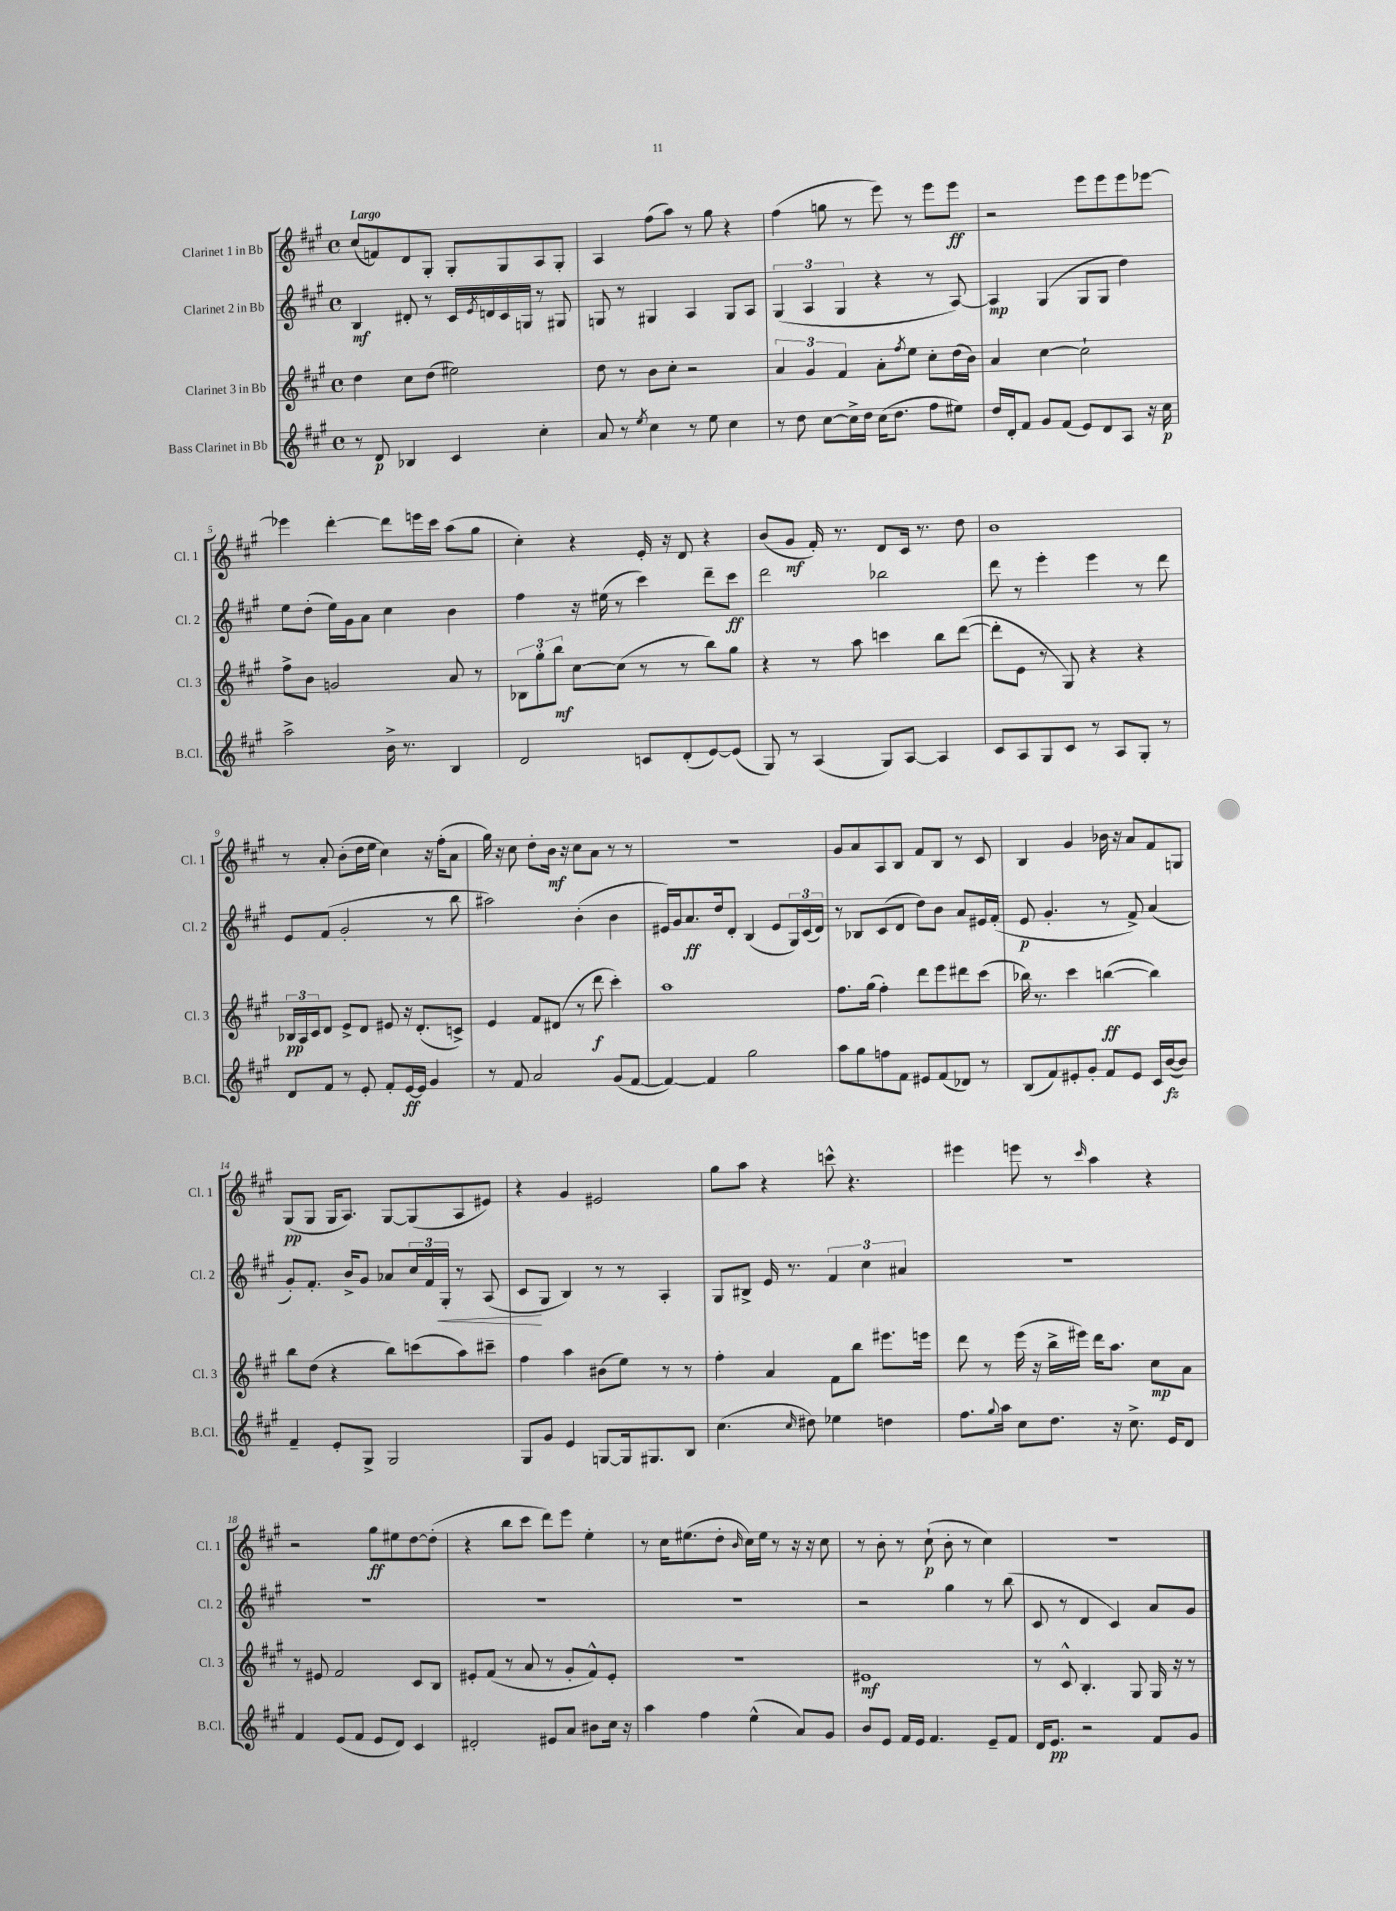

**kern	**dynam	**kern	**dynam	**kern	**dynam	**kern	**dynam
*part4	*part4	*part3	*part3	*part2	*part2	*part1	*part1
*staff4	*staff4	*staff3	*staff3	*staff2	*staff2	*staff1	*staff1
*I"Bass Clarinet in Bb	*	*I"Clarinet 3 in Bb	*	*I"Clarinet 2 in Bb	*	*I"Clarinet 1 in Bb	*
*I'B.Cl.	*	*I'Cl. 3	*	*I'Cl. 2	*	*I'Cl. 1	*
*clefG2	*	*clefG2	*	*clefG2	*	*clefG2	*
*k[f#c#g#]	*	*k[f#c#g#]	*	*k[f#c#g#]	*	*k[f#c#g#]	*
*M4/4	*	*M4/4	*	*M4/4	*	*M4/4	*
*met(c)	*	*met(c)	*	*met(c)	*	*met(c)	*
=1	=1	=1	=1	=1	=1	=1	=1
!	!	!	!	!	!	!LO:TX:a:B:t=Largo	!
8r	.	4dd\	.	4B/	mf	(8cc#/L	.
8d/	p	.	.	.	.	8fn/)	.
4B-X/	.	8cc#\L	.	8d#X'/	.	8d/	.
.	.	(8dd\J	.	8r	.	8G#'/J	.
4c#/	.	2ee#X\)	.	16c#/LL	.	8G#'/L	.
.	.	.	.	8qe/	.	.	.
.	.	.	.	16dn/	.	.	.
.	.	.	.	16c#/	.	8G#/	.
.	.	.	.	16Gn/JJ	.	.	.
4cc#'\	.	.	.	8r	.	8A/	.
.	.	.	.	8G#X/	.	8G#'/J	.
=2	=2	=2	=2	=2	=2	=2	=2
8a/	.	8dd\	.	8Gn/	.	4A/	.
8r	.	8r	.	8r	.	.	.
8qee/	.	.	.	.	.	.	.
4cc#\	.	8b\L	.	4G#X/	.	(8ff#\L	.
.	.	8cc#'\J	.	.	.	8aa\J)	.
8r	.	2r	.	4A/	.	8r	.
8ee\	.	.	.	.	.	8gg#\	.
4cc#\	.	.	.	8G#/L	.	4r	.
.	.	.	.	8A/J	.	.	.
=3	=3	=3	=3	=3	=3	=3	=3
8r	.	6a/	.	(6G#/	.	(4ff#\	.
8dd\	.	.	.	.	.	.	.
.	.	6g#/	.	6A/	.	.	.
[8cc#\L	.	.	.	.	.	8ggn\	.
.	.	6f#/	.	6G#/	.	.	.
16cc#^\L]	.	.	.	.	.	8r	.
16dd\JJ	.	.	.	.	.	.	.
(16cc#\KL	.	8a'\L	.	4r	.	8eee\)	.
8.dd\J	.	.	.	.	.	.	.
.	.	8qff#/	.	.	.	.	.
.	.	8ee\J	.	.	.	8r	.
8ff#\L	.	8cc#'\L	.	8r	.	8eee\L	.
8ee#X\J)	.	(16dd\L	.	[8A/)	.	8eee\J	ff
.	.	16b\JJ)	.	.	.	.	.
=4	=4	=4	=4	=4	=4	=4	=4
16dd/LL	.	4a/	.	4A/]	mp	2r	.
16d'/J	.	.	.	.	.	.	.
8f#/J	.	.	.	.	.	.	.
8g#/L	.	[4cc#\	.	(4G#/	.	.	.
(8f#/J	.	.	.	.	.	.	.
8e/L)	.	2cc#`\]	.	8G#/L	.	8eee\L	.
8d/	.	.	.	8G#/J	.	8eee\	.
8A/J	.	.	.	4dd\)	.	8eee\	.
16r	.	.	.	.	.	[8eee-X\J	.
16cc#\	p	.	.	.	.	.	.
!!LO:LB:g=z
=5	=5	=5	=5	=5	=5	=5	=5
2aa^\	.	8ff#^\L	.	8ee\L	.	4eee-X\]	.
.	.	8b\J	.	(8dd'\J	.	.	.
.	.	2gn/	.	16ee\LL)	.	[4ddd'\	.
.	.	.	.	16g#\J	.	.	.
.	.	.	.	8a\J	.	.	.
16b^\	.	.	.	4cc#\	.	8ddd\L]	.
8.r	.	.	.	.	.	.	.
.	.	.	.	.	.	16eeen\L	.
.	.	.	.	.	.	16ccc#\JJ	.
4B/	.	8a/	.	4b\	.	(8aa\L	.
.	.	8r	.	.	.	8gg#\J	.
=6	=6	=6	=6	=6	=6	=6	=6
2d/	.	12B-X\L	.	4ff#\	.	4cc#'\)	.
.	.	12gg#'\	.	.	.	.	.
.	.	12bb\J	mf	.	.	.	.
.	.	[8cc#\L	.	16r	.	4r	.
.	.	.	.	(16ee#X\	.	.	.
.	.	(8cc#\J]	.	8r	.	.	.
8cn/L	.	8r	.	4ccc#\)	.	16e'/	.
.	.	.	.	.	.	16r	.
(8d'/	.	8r	.	.	.	8d/	.
[8e/)	.	8bb\L)	.	8ddd~\L	.	4r	.
(8e/J]	.	8gg#\J	.	8ccc#\J	ff	.	.
=7	=7	=7	=7	=7	=7	=7	=7
8G#/)	.	4r	.	2ddd\	.	(8b/L	.
8r	.	.	.	.	.	8g#/J	mf
(4A/	.	8r	.	.	.	16f#'/)	.
.	.	.	.	.	.	8.r	.
.	.	8aa\	.	.	.	.	.
8G#/L)	.	4cccn\	.	2bb-X\	.	8d/L	.
[8A/J	.	.	.	.	.	16c#/Jk	.
.	.	.	.	.	.	8.r	.
4A/]	.	8bb\L	.	.	.	.	.
.	.	([8ddd\J	.	.	.	8dd\	.
=8	=8	=8	=8	=8	=8	=8	=8
8c#/L	.	8ddd'\L]	.	8ddd\	.	1b	.
8A/	.	8e\J	.	8r	.	.	.
8G#/	.	8r	.	4eee'\	.	.	.
8c#/J	.	8G#/)	.	.	.	.	.
8r	.	4r	.	4eee\	.	.	.
8A/L	.	.	.	.	.	.	.
8G#'/J	.	4r	.	8r	.	.	.
8r	.	.	.	8ddd\	.	.	.
!!LO:LB:g=z
=9	=9	=9	=9	=9	=9	=9	=9
8d/L	.	24B-X/LL	pp	8e/L	.	8r	.
.	.	24A/	.	.	.	.	.
.	.	24c#/J	.	.	.	.	.
8f#/J	.	8d/J	.	(8f#/J	.	8a'/	.
8r	.	8e^/L	.	2g#'/	.	(8b'\L	.
8e'/	.	8d/J	.	.	.	16dd\L	.
.	.	.	.	.	.	16ee\JJ	.
8f#'/L	.	8e#X/	.	.	.	4cc#\)	.
[16e/L	ff	16r	.	.	.	.	.
16e/JJ]	.	(8.d'/L	.	.	.	.	.
4g#/	.	.	.	8r	.	16r	.
.	.	.	.	.	.	(16ff#'\KL	.
.	.	8cn^/J)	.	8bb\	.	8a\J	.
=10	=10	=10	=10	=10	=10	=10	=10
8r	.	4e/	.	2aa#X\)	.	16gg#\)	.
.	.	.	.	.	.	16r	.
8f#/	.	.	.	.	.	8cc#\	.
2a/	.	8f#/L	.	.	.	8dd'\L	.
.	.	(8d#X/J	.	.	.	16b\Jk	mf
.	.	.	.	.	.	16r	.
.	.	8r	.	(4b'\	.	8cc#\L	.
.	.	8ddd\	f	.	.	8a\J	.
(8g#/L	.	4ccc#'\)	.	4b\	.	8r	.
[8f#/J	.	.	.	.	.	8r	.
=11	=11	=11	=11	=11	=11	=11	=11
4f#/_)	.	1aa	.	16e#X/LL)	.	1r	.
.	.	.	.	16g#/J	.	.	.
.	.	.	.	8.a/	ff	.	.
4f#/]	.	.	.	.	.	.	.
.	.	.	.	16dd/k	.	.	.
.	.	.	.	8d'/J	.	.	.
2gg#\	.	.	.	(4B/	.	.	.
.	.	.	.	8e#/L	.	.	.
.	.	.	.	24G#/L)	.	.	.
.	.	.	.	(24c#/	.	.	.
.	.	.	.	24d/JJ)	.	.	.
=12	=12	=12	=12	=12	=12	=12	=12
8aa\L	.	8.ff#\L	.	8r	.	8g#/L	.
8gg#\	.	.	.	8B-X/L	.	8a/	.
.	.	(16gg#\Jk	.	.	.	.	.
8ffn\	.	4ff#'\)	.	(8c#/	.	8A/	.
8f#\J	.	.	.	8d/J	.	8B/J	.
8e#X/L	.	8ddd\L	.	8dd\L)	.	8f#/L	.
(8f#/	.	8eee\	.	8b\J	.	8B/J	.
8d-X/J)	.	8ddd#X\	.	8a/L	.	8r	.
8r	.	(8ccc#\J	.	16e#X/L	.	8c#/	.
.	.	.	.	(16f#'/JJ	.	.	.
=13	=13	=13	=13	=13	=13	=13	=13
(8B/L	.	16bb-X\)	.	8e/	p	4B/	.
.	.	8.r	.	.	.	.	.
8f#/)	.	.	.	4.g#'/	.	.	.
8e#X'/	.	4ccc#\	.	.	.	4g#/	.
8g#'/J	.	.	.	.	.	.	.
8f#/L	.	([4bbn\	ff	8r	.	16b-X\	.
.	.	.	.	.	.	16r	.
8e#/J	.	.	.	8f#^/)	.	8a/L	.
16c#/LL	.	4bb\])	.	(4a/	.	8f#/	.
([16b/J	fz	.	.	.	.	.	.
8b/J])	.	.	.	.	.	8Gn/J	.
!!LO:LB:g=z
=14	=14	=14	=14	=14	=14	=14	=14
4f#~/	.	8bb\L	.	8g#'/L)	.	(8G#/L	pp
.	.	(8dd\J	.	8.f#'/J	.	8G#/J	.
8e'/L	.	4r	.	.	.	16G#/KL	.
.	.	.	.	16b^/KL	.	8.A/J)	.
8G#^/J	.	.	.	8g#/J	.	.	.
2G#/	.	8bb\L)	.	8a-X/L	.	[8G#/L	.
.	.	(8cccn\	.	24cc#/L	.	(8G#/]	.
.	.	.	.	24f#/	.	.	.
!	!	!	!	!	!LO:HP:b	!	!
.	.	.	.	24G#'/JJ	<	.	.
.	.	8aa\)	.	8r	.	8A/	.
.	.	8ccc#X~\J	.	(8A/	.	8e#X/J)	.
=15	=15	=15	=15	=15	=15	=15	=15
8G#/L	.	4ff#\	.	8c#/L	.	4r	.
8g#/J	.	.	.	8G#/J	[	.	.
4e/	.	4aa\	.	4B/)	.	4g#/	.
[8Gn/L	.	(8b#X\L	.	8r	.	2e#X/	.
16G/k]	.	8ee\J)	.	8r	.	.	.
8.G#X/	.	.	.	.	.	.	.
.	.	8r	.	4A'/	.	.	.
8B/J	.	8r	.	.	.	.	.
=16	=16	=16	=16	=16	=16	=16	=16
(4.cc#\	.	4ff#'\	.	8G#/L	.	8gg#\L	.
.	.	.	.	8B#X^/J	.	8aa\J	.
.	.	4a/	.	16e/	.	4r	.
.	.	.	.	8.r	.	.	.
16qqcc#/	.	.	.	.	.	.	.
8dd#X\)	.	.	.	.	.	.	.
4ee-X\	.	8f#\L	.	6f#/	.	8cccn^^\	.
.	.	8bb\J	.	.	.	4.r	.
.	.	.	.	6cc#\	.	.	.
4ddn\	.	8.eee#X\L	.	.	.	.	.
.	.	.	.	6a#X/	.	.	.
.	.	16eeen\Jk	.	.	.	.	.
=17	=17	=17	=17	=17	=17	=17	=17
8.ff#\L	.	8ddd\	.	1r	.	4eee#X\	.
.	.	8r	.	.	.	.	.
8qqgg#/	.	.	.	.	.	.	.
16aa\Jk	.	.	.	.	.	.	.
8cc#\L	.	(16eee\	.	.	.	8eeen\	.
.	.	16r	.	.	.	.	.
8.dd\J	.	16bb^\LL	.	.	.	8r	.
.	.	16eee#X\JJ)	.	.	.	.	.
.	.	.	.	.	.	16qqccc#/	.
.	.	16ddd\KL	.	.	.	4aa\	.
16r	.	8.aa\J	.	.	.	.	.
8.cc#^\	.	.	.	.	.	.	.
.	.	8cc#\L	mp	.	.	4r	.
16e/KL	.	.	.	.	.	.	.
8d/J	.	8a\J	.	.	.	.	.
!!LO:LB:g=z
=18	=18	=18	=18	=18	=18	=18	=18
4f#/	.	8r	.	1r	.	2r	.
.	.	8e#X/	.	.	.	.	.
(8e/L	.	2f#/	.	.	.	.	.
8f#/J	.	.	.	.	.	.	.
8e/L	.	.	.	.	.	8gg#\L	ff
8d/J)	.	.	.	.	.	8ee#X\	.
4c#/	.	8c#/L	.	.	.	[8dd\	.
.	.	8B/J	.	.	.	(8dd'\J]	.
=19	=19	=19	=19	=19	=19	=19	=19
2d#X'/	.	8e#X'/L	.	1r	.	4r	.
.	.	(8f#/J	.	.	.	.	.
.	.	8r	.	.	.	8bb\L	.
.	.	8a/	.	.	.	8ccc#\J	.
8e#X/L	.	8r	.	.	.	8ddd\L)	.
8a/J	.	8g#'/L	.	.	.	8eee\J	.
8b#X\L	.	8f#^^/)	.	.	.	4ee'\	.
16cc#\Jk	.	8e#'/J	.	.	.	.	.
16r	.	.	.	.	.	.	.
=20	=20	=20	=20	=20	=20	=20	=20
4aa\	.	1r	.	1r	.	8r	.
.	.	.	.	.	.	16cc#\KL	.
.	.	.	.	.	.	(8.ee#X\	.
4ff#\	.	.	.	.	.	.	.
.	.	.	.	.	.	8dd'\J	.
.	.	.	.	.	.	16qqb/	.
(4ee^^\	.	.	.	.	.	16cc#\LL)	.
.	.	.	.	.	.	16ee#\JJ	.
.	.	.	.	.	.	8r	.
8a/L)	.	.	.	.	.	16r	.
.	.	.	.	.	.	16r	.
8g#/J	.	.	.	.	.	8cc#\	.
=21	=21	=21	=21	=21	=21	=21	=21
8b/L	.	1e#X	mf	2r	.	8r	.
8e/J	.	.	.	.	.	8b'\	.
16f#/LL	.	.	.	.	.	8r	.
16e/JJ	.	.	.	.	.	.	.
4.f#/	.	.	.	.	.	(8cc#`\	p
.	.	.	.	4gg#\	.	8b'\	.
.	.	.	.	.	.	8r	.
8e~/L	.	.	.	8r	.	4cc#\)	.
8f#/J	.	.	.	(8bb\	.	.	.
=22	=22	=22	=22	=22	=22	=22	=22
16d/KL	.	8r	.	8c#/	.	1r	.
8.e/J	pp	.	.	.	.	.	.
.	.	8c#^^/	.	8r	.	.	.
2r	.	4.B'/	.	4d/	.	.	.
.	.	.	.	4c#/)	.	.	.
.	.	8G#/	.	.	.	.	.
8f#/L	.	16G#/	.	8a/L	.	.	.
.	.	16r	.	.	.	.	.
8g#/J	.	8r	.	8g#/J	.	.	.
==	==	==	==	==	==	==	==
*-	*-	*-	*-	*-	*-	*-	*-
